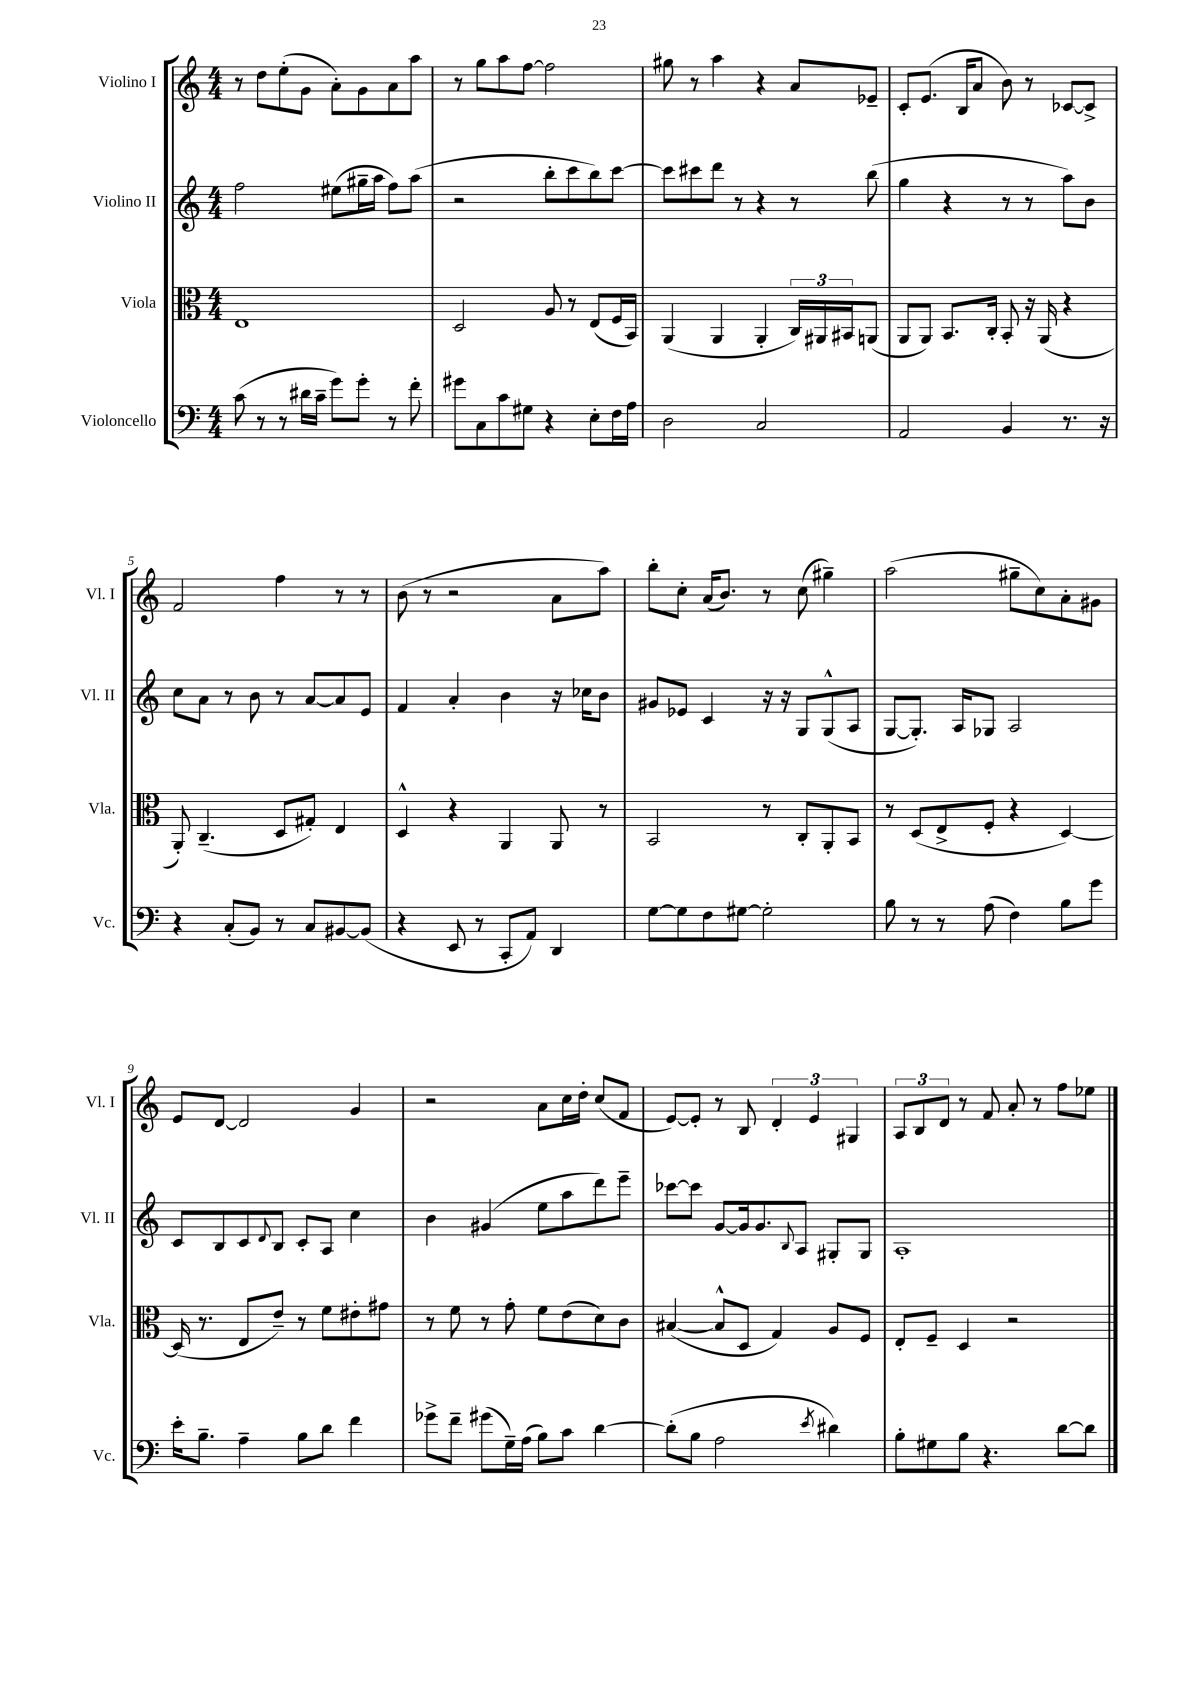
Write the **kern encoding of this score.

**kern	**kern	**kern	**kern
*staff4	*staff3	*staff2	*staff1
*clefF4	*clefC3	*clefG2	*clefG2
*k[]	*k[]	*k[]	*k[]
*M4/4	*M4/4	*M4/4	*M4/4
(8c	1E	2ff	8r
8r	.	.	8dd
8r	.	.	(8ee'
16d#	.	.	8g
16c~	.	.	.
8g)	.	(8ee#	8a')
8g'	.	16gg#~	8g
.	.	16aa	.
8r	.	8ff)	8a
8f'	.	(8aa	8aa
=	=	=	=
8g#	2D	2r	8r
8C	.	.	8gg
8c	.	.	8aa
8G#	.	.	[8ff
4r	8A	8bb'	2ff]
.	8r	8ccc	.
8E'	(8E	8bb)	.
16F	16F	[8ccc	.
16A	16BB)	.	.
=	=	=	=
2D	(4AA	8ccc]	8gg#
.	.	8ccc#	8r
.	4AA	8ddd	4aa
.	.	8r	.
2C	4AA'	4r	4r
.	24C)	8r	8a
.	24AA#	.	.
.	24BB#	.	.
.	(8AA	(8bb	8e-~
=	=	=	=
2AA	8AA	4gg	8c'
.	8AA)	.	(8.e
.	8.BB	4r	.
.	.	.	16B
.	.	.	8a
.	16C'	.	.
4BB	8BB'	8r	8b)
.	16r	8r	8r
.	(16AA	.	.
8.r	4r	8aa)	[8c-
.	.	8b	8c-^]
16r	.	.	.
=	=	=	=
4r	8AA')	8cc	2f
.	(4.C~	8a	.
(8C'	.	8r	.
8BB)	.	8b	.
8r	8D	8r	4ff
8C	8G#')	[8a	.
[8BB#	4E	8a]	8r
(8BB#]	.	8e	8r
=	=	=	=
4r	4D^^	4f	(8b
.	.	.	8r
8EE	4r	4a'	2r
8r	.	.	.
8CC'	4AA	4b	.
8AA)	.	.	.
4DD	8AA	16r	8a
.	.	16cc-	.
.	8r	8b	8aa)
=	=	=	=
[8G	2BB	8g#	8bb'
8G]	.	8e-	8cc'
8F	.	4c	(16a
.	.	.	8.b)
[8G#	.	.	.
2G#']	8r	16r	8r
.	.	16r	.
.	8C'	8G	(8cc
.	8AA'	(8G^^	4gg#~)
.	8BB	8A	.
=	=	=	=
8B	8r	[8G	(2aa
8r	(8D	8.G'])	.
8r	8E^	.	.
.	.	16A	.
(8A	8F'	8G-	.
4F)	4r	2A	8gg#~
.	.	.	8cc)
8B	[4D)	.	8a'
8g	.	.	8g#
=	=	=	=
16e'	(16D]	8c	8e
8.B~	8.r	.	.
.	.	8B	[8d
4A~	8E	8c	2d]
.	.	8qqd	.
.	8e~)	8B	.
8B	8r	8c'	.
8d	8f	8A	.
4f	8e#'	4cc	4g
.	8g#	.	.
=	=	=	=
8g-^	8r	4b	2r
8f~	8f	.	.
(8g#	8r	(4g#	.
16G~)	8g'	.	.
(16A	.	.	.
8B)	8f	8ee	8a
8c	(8e	8aa	16cc
.	.	.	16dd'
[4d	8d)	8ddd)	(8cc
.	8c	8eee~	8f
=	=	=	=
(8d']	([4B#	[8ccc-	[8e)
8B	.	8ccc-]	8e']
2A	8B#^^]	[8g	8r
.	8D	16g]	8B
.	.	8.g	.
.	4G)	.	6d'
.	.	8qqB	.
.	.	8A	.
.	.	.	6e
8qe	.	.	.
4d#)	8A	8G#'	.
.	.	.	6G#
.	8F	8G#	.
=	=	=	=
8B'	8E'	1A'	12A
.	.	.	12B
8G#	8F~	.	.
.	.	.	12d
8B	4D	.	8r
4.r	.	.	8f
.	2r	.	8a'
.	.	.	8r
[8d	.	.	8ff
8d]	.	.	8ee-
==	==	==	==
*-	*-	*-	*-
